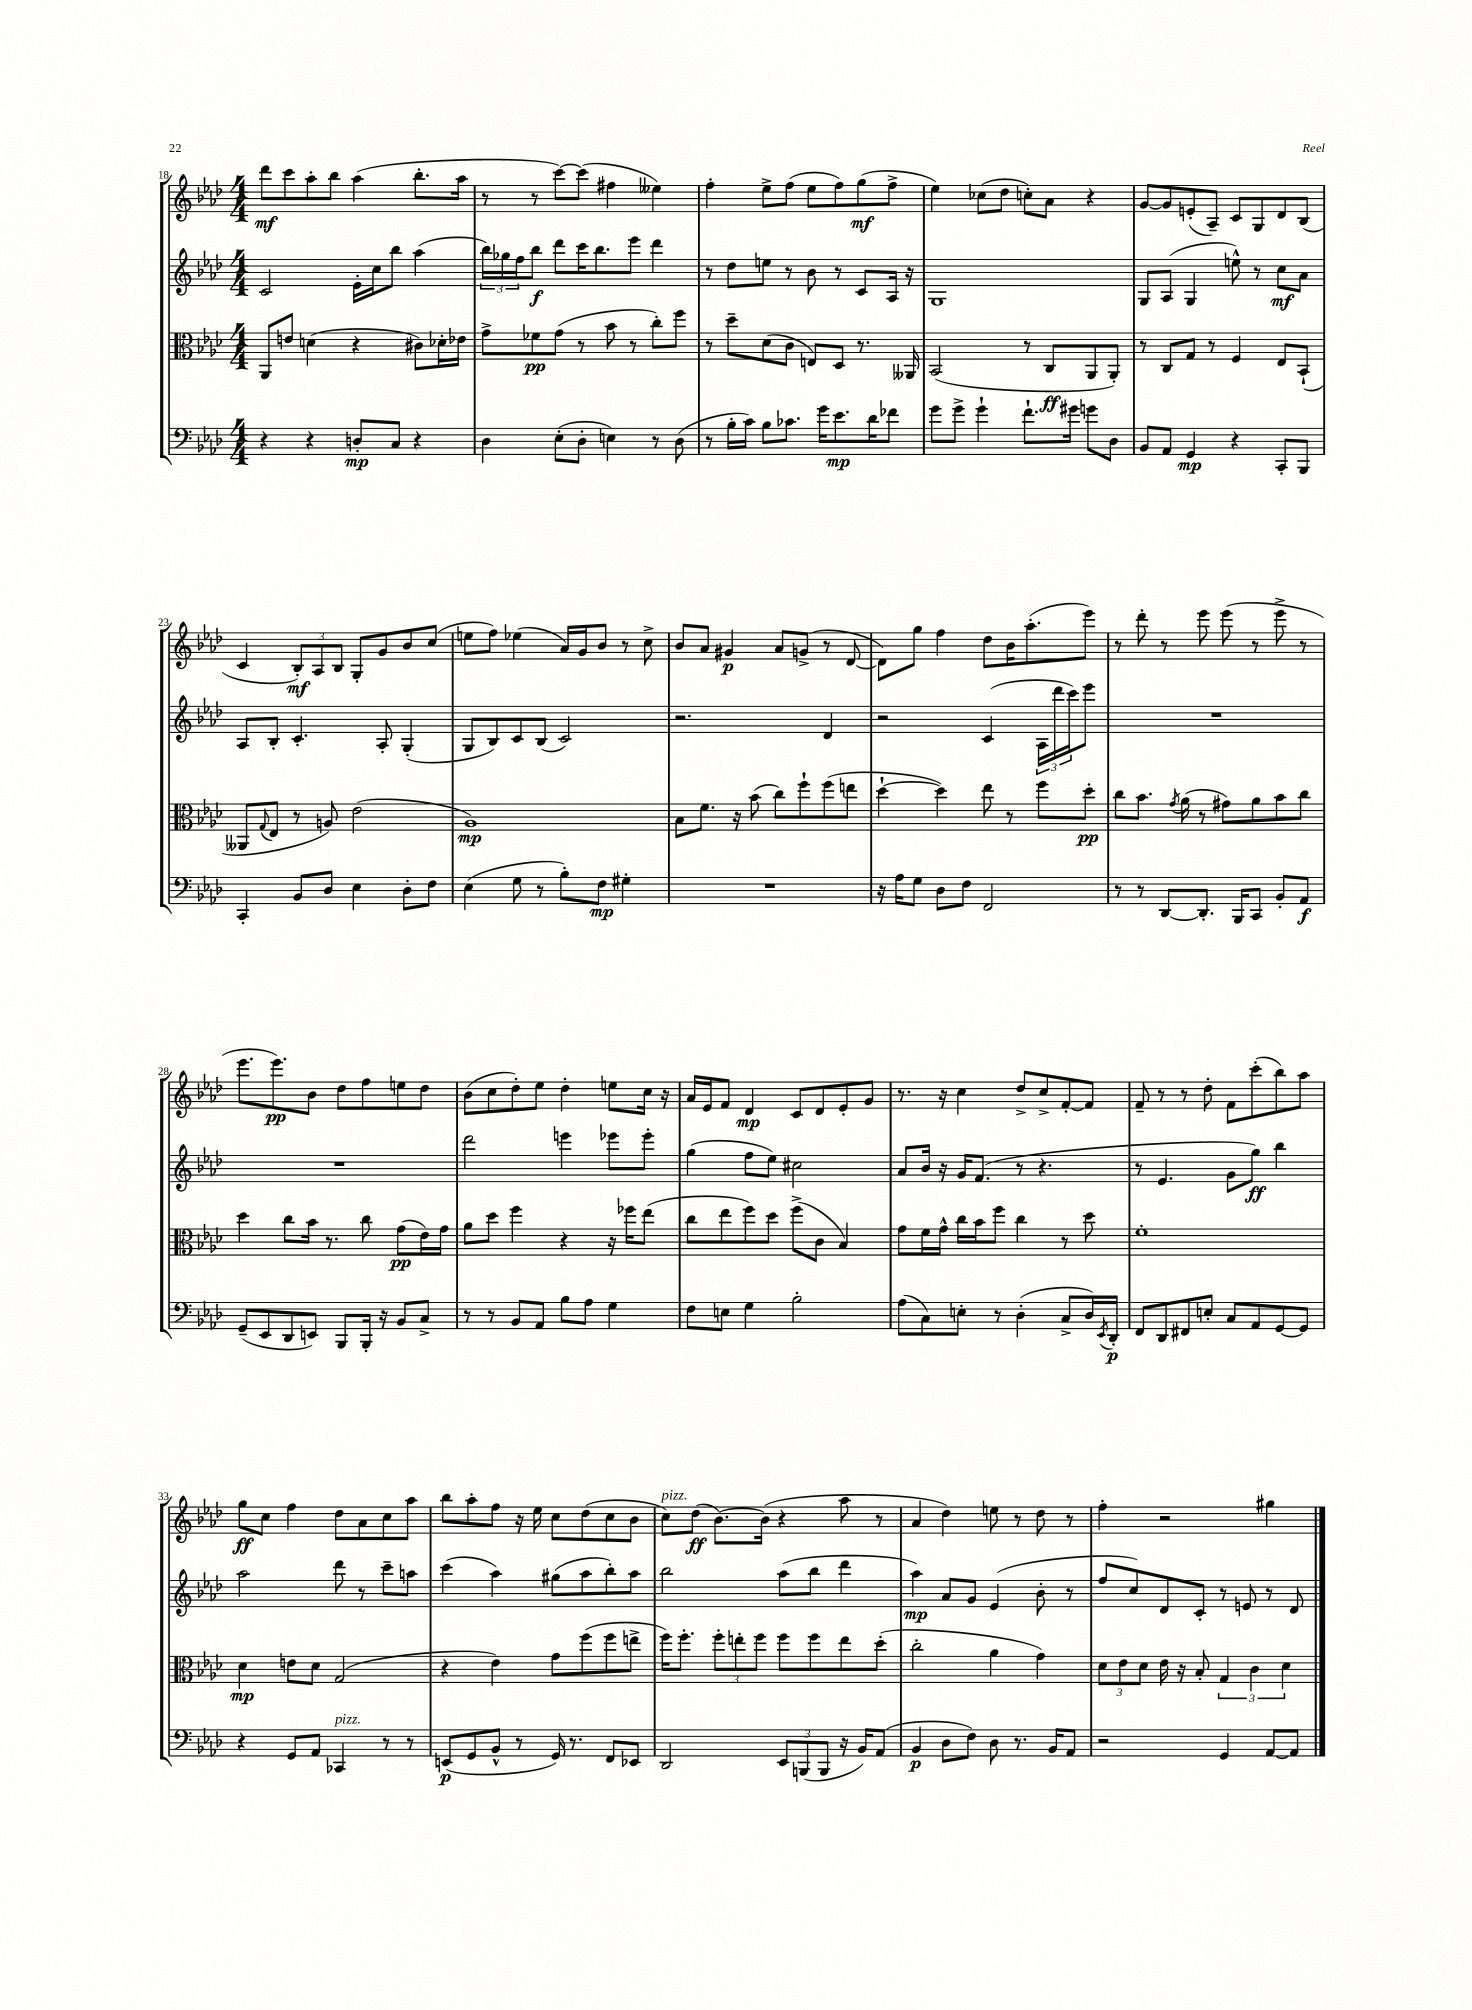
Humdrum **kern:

**kern	**kern	**kern	**kern
*staff4	*staff3	*staff2	*staff1
*clefF4	*clefC3	*clefG2	*clefG2
*k[b-e-a-d-]	*k[b-e-a-d-]	*k[b-e-a-d-]	*k[b-e-a-d-]
*M4/4	*M4/4	*M4/4	*M4/4
4r	8AA-	2c	8ddd-
.	8e	.	8ccc
4r	(4d	.	8aa-'
.	.	.	8bb-
8D'	4r	16e-'	(4aa-
.	.	16cc	.
8C	.	8bb-	.
4r	8c#)	(4aa-	8.bb-'
.	16d-'	.	.
.	16e-	.	16aa-
=	=	=	=
4D-	8g^	24bb-)	8r
.	.	24gg-	.
.	.	24ff	.
.	8f-	8bb-	8r
(8E-'	(8g	8ddd-	[8ccc)
8D-'	8r	16ccc	(8ccc]
.	.	8.bb-	.
4E)	8b-	.	4ff#
.	8r	8eee-	.
8r	8cc')	4ddd-	4ee--)
(8D-	8ff	.	.
=	=	=	=
8r	8r	8r	4ff'
16B-'	8dd-~	8dd-	.
16c)	.	.	.
8B-	(8d-	8ee	8ee-^
8.c-	8c	8r	(8ff
.	8E)	8b-	8ee-
16g	.	.	.
8.e-	8D-	8r	8ff)
.	8.r	8c	(8gg
16d-	.	.	.
8f-	.	16A-	8ff^
.	16AA--	16r	.
=	=	=	=
8g	(2BB-	1G	4ee-)
8g^	.	.	.
4g`	.	.	(8cc-
.	.	.	8dd-
8.f`	8r	.	8cc')
.	8C	.	8a-
16g#	.	.	.
8g	8AA-	.	4r
8D-	8AA-')	.	.
=	=	=	=
8BB-	8r	8G	[8g
8AA-	8C	(8A-	8g]
4GG	8G	4G	(8e'
.	8r	.	8A-~)
4r	4F	8ee^^)	8c
.	.	8r	8G
8CC'	8E-	8cc	8d-
8BBB-	(8BB-`	8a-	(8B-
=	=	=	=
4CC'	8AA--	8A-	4c
.	8qqG	.	.
.	8E-	8B-'	.
8BB-	8r	4.c'	12B-')
.	.	.	12A-
8D-	8A)	.	.
.	.	.	12B-
4E-	(2e-	.	8G'
.	.	8A-'	8g
8D-'	.	(4G'	8b-
8F	.	.	(8cc
=	=	=	=
(4E-	1A-)	8G	8ee
.	.	8B-)	8ff)
8G	.	8c	(4ee-
8r	.	(8B-	.
8B-')	.	2c)	16a-)
.	.	.	16g
8F	.	.	8b-
4G#'	.	.	8r
.	.	.	8cc^
=	=	=	=
1r	8B-	2.r	8b-
.	8.f	.	8a-
.	.	.	4g#
.	16r	.	.
.	(8b-	.	.
.	8cc)	.	8a-
.	8ff`	.	(8g^
.	(8ff	4d-	8r
.	8ee	.	[8d-
=	=	=	=
16r	[4dd-`	2r	8d-])
16A-	.	.	.
8G	.	.	8gg
8D-	4dd-])	.	4ff
8F	.	.	.
2FF	8ee-	(4c	8dd-
.	8r	.	16b-
.	.	.	(8.aa-'
.	8ff	24A-	.
.	.	24ddd-	.
.	.	24ccc)	.
.	8dd-'	8eee-	8eee-)
=	=	=	=
8r	8cc	1r	8r
8r	8.b-	.	8ddd-'
[8DD-	.	.	8r
.	8qg	.	.
.	(16a-	.	.
8.DD-']	8r	.	8eee-
.	8g#)	.	(8eee-
16BBB-	.	.	.
8CC	8a-	.	8r
8BB-'	8b-	.	8eee-^
8AA-	8cc	.	8r
=	=	=	=
(8GG~	4dd-	1r	8.eee-
8EE-	.	.	.
.	.	.	8.eee-)
8DD-	8cc	.	.
8EE)	16b-	.	8b-
.	8.r	.	.
8BBB-	.	.	8dd-
16BBB-'	8cc	.	8ff
16r	.	.	.
8BB-	(8g	.	8ee
8C^	16e-)	.	8dd-
.	16g	.	.
=	=	=	=
8r	8a-	2ddd-	(8b-
8r	8dd-	.	8cc
8BB-	4ff	.	8dd-')
8AA-	.	.	8ee-
8B-	4r	4eee	4dd-'
8A-	.	.	.
4G	16r	8eee-	8ee
.	16ff-	.	.
.	(8ee-	8eee-'	16cc
.	.	.	16r
=	=	=	=
8F	8cc	(4gg	16a-
.	.	.	16e-
8E	8ee-	.	8f
4G	8ff)	8ff	4d-
.	8dd-	8ee-)	.
2B-'	(8ff^	2cc#	8c
.	8c	.	8d-
.	4B-)	.	8e-'
.	.	.	8g
=	=	=	=
(8A-	8g	8a-	8.r
8C)	16f	16b-	.
.	16g^^	16r	16r
8E'	16cc	16g	4cc
.	16b-	(8.f	.
8r	8ff	.	.
(4D-'	4cc	8r	8dd-^
.	.	4.r	8cc^
8C^	8r	.	[8f'
16D-)	8dd-	.	8f]
8qEE-	.	.	.
16DD-'	.	.	.
=	=	=	=
8FF	1f'	8r	8f~
8DD-	.	4.e-	8r
8FF#	.	.	8r
8E'	.	.	8dd-'
8C	.	8g	8f
8AA-	.	8gg)	(8ccc'
[8GG	.	4bb-	8bb-)
8GG]	.	.	8aa-
=	=	=	=
4r	4d-	2aa-	8gg
.	.	.	8cc
8GG	8e	.	4ff
8AA-	8d-	.	.
4CC-	(2G	8ddd-	8dd-
.	.	8r	8a-
8r	.	8ccc~	8cc
8r	.	8aa	8aa-
=	=	=	=
(8EE	4r	(4ccc	8bb-
8GG	.	.	8aa-'
8BB-^^	4e-)	4aa-)	8ff
8r	.	.	16r
.	.	.	16ee-
16GG)	8g	(8gg#	8cc
8.r	.	.	.
.	(8ff	8aa-	(8dd-
8FF	8ff	8bb-')	8cc
8EE-	8ee^	8aa-	8b-
=	=	=	=
2DD-	16ff)	2bb-	8cc)
.	8.ff'	.	.
.	.	.	(8dd-
.	12ff'	.	[8.b-)
.	12ee'	.	.
.	12ff	.	.
.	.	.	(16b-]
12EE-	8ff	(8aa-	4r
(12BBB	.	.	.
.	8ff	8bb-	.
12BBB	.	.	.
16r	8ee	4ddd-	8aa-
16BB-)	.	.	.
(8AA-	(8dd-'	.	8r
=	=	=	=
4BB-	2cc'	4aa-)	4a-
8D-	.	8a-	4dd-)
8F)	.	8g	.
8D-	4a-	(4e-	8ee
8.r	.	.	8r
.	4g)	8b-'	8dd-
16BB-	.	.	.
8AA-	.	8r	8r
=	=	=	=
2r	12d-	8ff	4ff'
.	12e-	.	.
.	.	8cc)	.
.	12d-	.	.
.	16e-	8d-	2r
.	16r	.	.
.	8B-'	8c'	.
4GG	6G	8r	.
.	.	8e	.
.	6c	.	.
[8AA-	.	8r	4gg#
.	6d-	.	.
8AA-]	.	8d-	.
==	==	==	==
*-	*-	*-	*-
